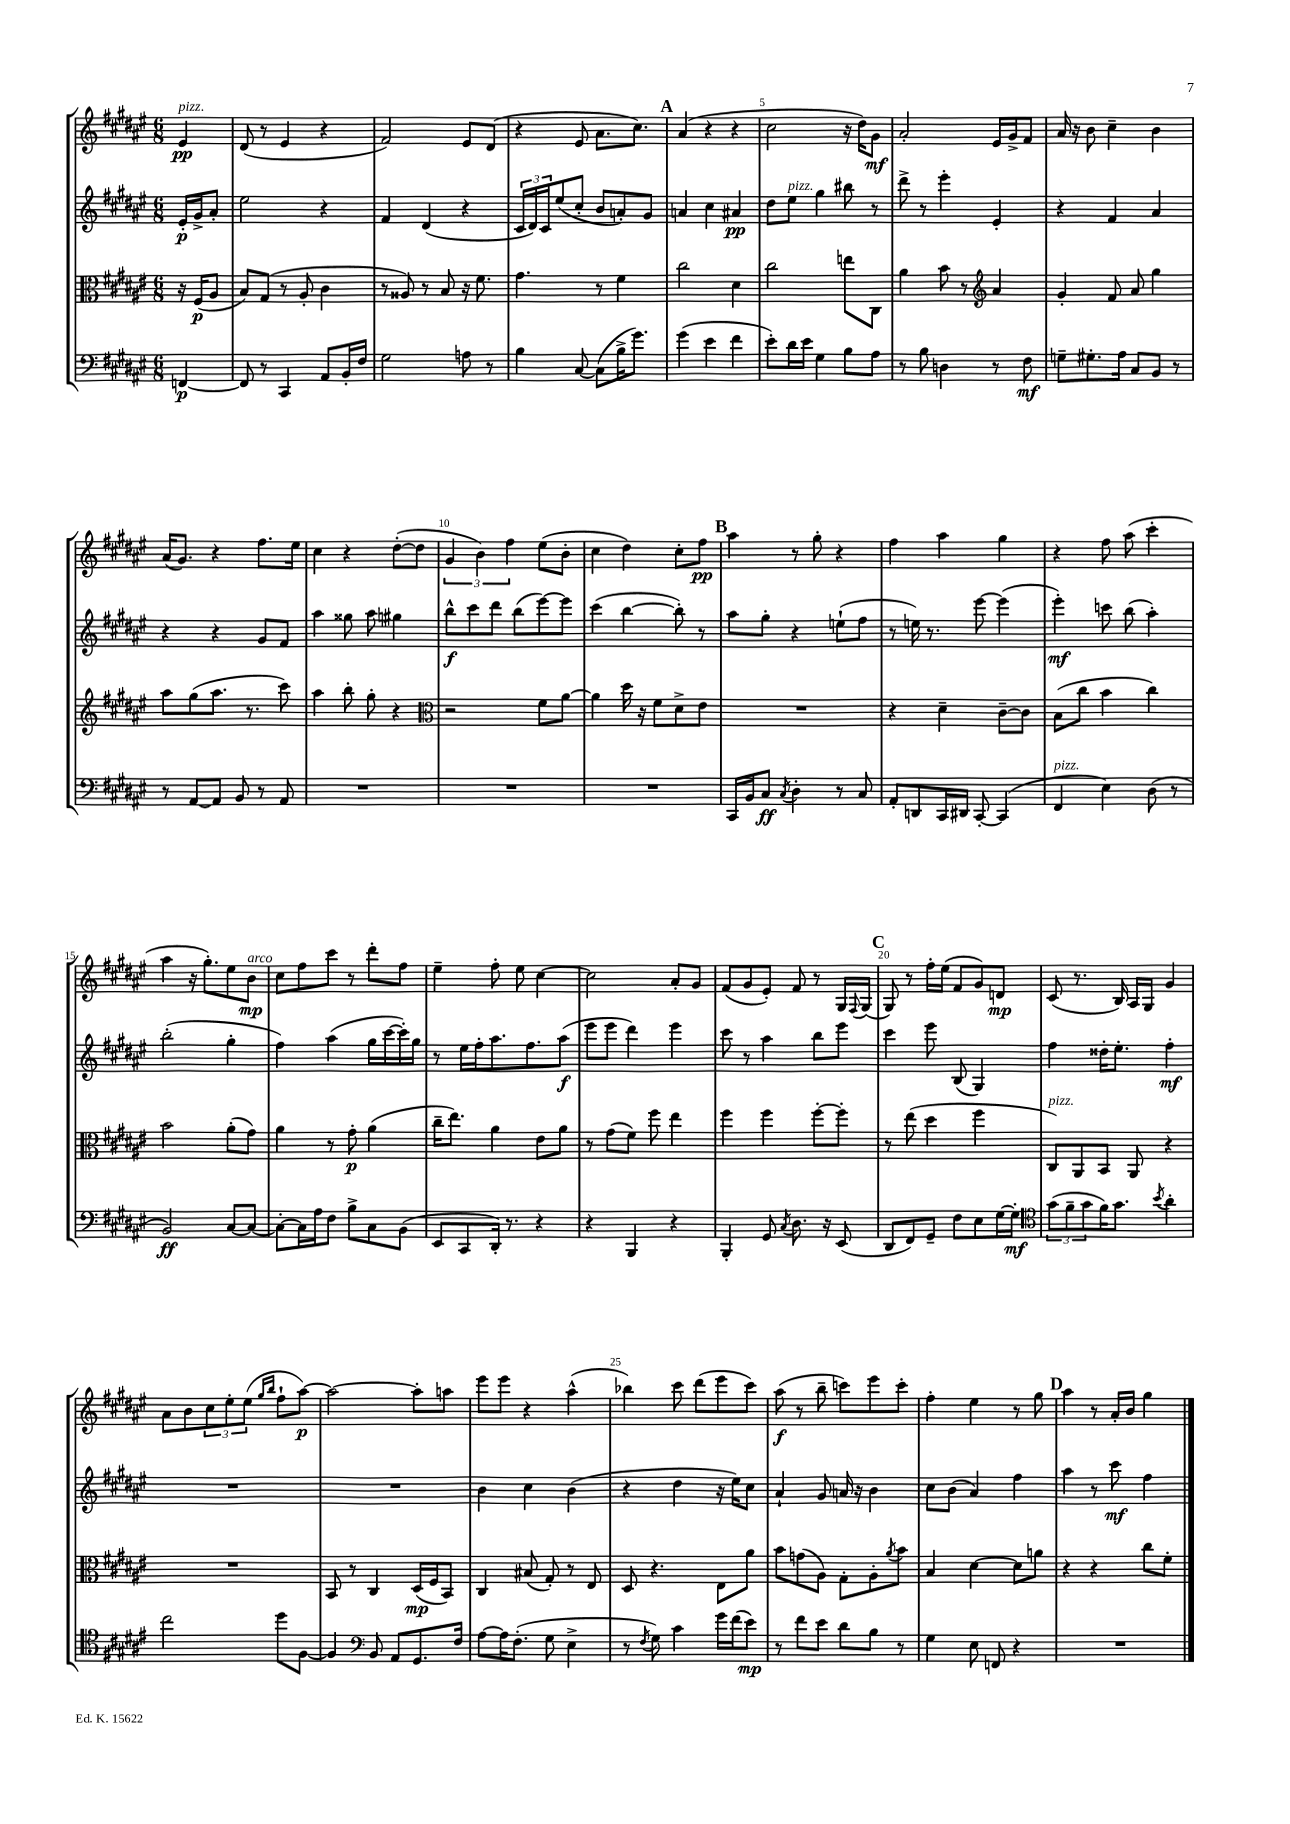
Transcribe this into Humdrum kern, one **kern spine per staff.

**kern	**dynam	**kern	**dynam	**kern	**dynam	**kern	**dynam
*part4	*part4	*part3	*part3	*part2	*part2	*part1	*part1
*staff4	*staff4	*staff3	*staff3	*staff2	*staff2	*staff1	*staff1
*clefF4	*	*clefC3	*	*clefG2	*	*clefG2	*
*k[f#c#g#d#a#e#]	*	*k[f#c#g#d#a#e#]	*	*k[f#c#g#d#a#e#]	*	*k[f#c#g#d#a#e#]	*
*M6/8	*	*M6/8	*	*M6/8	*	*M6/8	*
=	=	=	=	=	=	=	=
!	!	!	!	!	!	!LO:TX:a:i:t=pizz.	!
[4FFn/	p	16r	.	16e#'/LL	p	4e#/	pp
.	.	(16F#/KL	p	16g#^/J	.	.	.
.	.	8A#/J	.	8a#'/J	.	.	.
=1	=1	=1	=1	=1	=1	=1	=1
8FF/]	.	8B/L)	.	2ee#\	.	(8d#/	.
8r	.	(8G#/J	.	.	.	8r	.
4CC#/	.	8r	.	.	.	4e#/	.
.	.	8A#'/	.	.	.	.	.
8AA#/L	.	4c#\	.	4r	.	4r	.
16BB'/L	.	.	.	.	.	.	.
16F#/JJ	.	.	.	.	.	.	.
=2	=2	=2	=2	=2	=2	=2	=2
2G#\	.	8r	.	4f#/	.	2f#/)	.
.	.	8A##X/)	.	.	.	.	.
.	.	8r	.	(4d#/	.	.	.
.	.	8B/	.	.	.	.	.
8An\	.	16r	.	4r	.	8e#/L	.
.	.	8.f#\	.	.	.	.	.
8r	.	.	.	.	.	(8d#/J	.
=3	=3	=3	=3	=3	=3	=3	=3
4B\	.	4.g#\	.	24c#/LL	.	4r	.
.	.	.	.	24d#/)	.	.	.
.	.	.	.	24c#/J	.	.	.
.	.	.	.	(8ee#/	.	.	.
[8C#/	.	.	.	8cc#'/J	.	8e#/	.
(8C#\L]	.	8r	.	8b/L	.	8.a#\L	.
16B^\K	.	4f#\	.	8an'/)	.	.	.
8.g#\J)	.	.	.	.	.	8.cc#\J)	.
.	.	.	.	8g#/J	.	.	.
!!LO:REH:place=s1:t=A
=4	=4	=4	=4	=4	=4	=4	=4
(4g#\	.	2cc#\	.	4an/	.	(4a#/	.
4e#\	.	.	.	4cc#\	.	4r	.
4f#\	.	4d#\	.	4a#X/	pp	4r	.
=5	=5	=5	=5	=5	=5	=5	=5
8e#'\L)	.	2cc#\	.	8dd#\L	.	2cc#\	.
!	!	!	!	!LO:TX:a:i:t=pizz.	!	!	!
16d#\L	.	.	.	8ee#\J	.	.	.
16e#\JJ	.	.	.	.	.	.	.
4G#\	.	.	.	4gg#\	.	.	.
8B\L	.	8een\L	.	8bb#X\	.	16r	.
.	.	.	.	.	.	16dd#\KL)	.
8A#\J	.	8C#\J	.	8r	.	8g#\J	mf
=6	=6	=6	=6	=6	=6	=6	=6
8r	.	4a#\	.	8ddd#^\	.	2a#'/	.
8B\	.	.	.	8r	.	.	.
4Dn\	.	8b\	.	4eee#'\	.	.	.
.	.	8r	.	.	.	.	.
*	*	*clefG2	*	*	*	*	*
8r	.	4a#/	.	4e#'/	.	16e#/LL	.
.	.	.	.	.	.	16g#^/J	.
8F#\	mf	.	.	.	.	8f#/J	.
=7	=7	=7	=7	=7	=7	=7	=7
8Gn~\L	.	4g#'/	.	4r	.	16a#/	.
.	.	.	.	.	.	16r	.
8.G#X'\	.	.	.	.	.	8b\	.
.	.	8f#/	.	4f#/	.	4cc#~\	.
16A#\Jk	.	.	.	.	.	.	.
8C#/L	.	8a#/	.	.	.	.	.
8BB/J	.	4gg#\	.	4a#/	.	4b\	.
8r	.	.	.	.	.	.	.
!!LO:LB:g=z
=8	=8	=8	=8	=8	=8	=8	=8
8r	.	8aa#\L	.	4r	.	(16a#/KL	.
.	.	.	.	.	.	8.g#/J)	.
[8AA#/L	.	(8gg#\	.	.	.	.	.
8AA#/J]	.	8.aa#\J	.	4r	.	4r	.
8BB/	.	.	.	.	.	.	.
.	.	8.r	.	.	.	.	.
8r	.	.	.	8g#/L	.	8.ff#\L	.
8AA#/	.	8ccc#\)	.	8f#/J	.	.	.
.	.	.	.	.	.	16ee#\Jk	.
=9	=9	=9	=9	=9	=9	=9	=9
2.r	.	4aa#\	.	4aa#\	.	4cc#\	.
.	.	8bb'\	.	8gg##X\	.	4r	.
.	.	8gg#'\	.	8aa#\	.	.	.
.	.	4r	.	4gg#X\	.	([8dd#'\L	.
.	.	.	.	.	.	8dd#\J]	.
=10	=10	=10	=10	=10	=10	=10	=10
*	*	*clefC3	*	*	*	*	*
2.r	.	2r	.	8bb^^\L	f	6g#/	.
.	.	.	.	8ccc#\	.	.	.
.	.	.	.	.	.	6b\)	.
.	.	.	.	8ddd#\J	.	.	.
.	.	.	.	.	.	6ff#\	.
.	.	.	.	(8bb\L	.	.	.
.	.	8f#\L	.	[8eee#\)	.	(8ee#\L	.
.	.	[8a#\J	.	8eee#\J]	.	8b'\J	.
=11	=11	=11	=11	=11	=11	=11	=11
2.r	.	4a#\]	.	(4ccc#\	.	4cc#\	.
.	.	16dd#\	.	[4bb\	.	4dd#\)	.
.	.	16r	.	.	.	.	.
.	.	8f#\L	.	.	.	.	.
.	.	8d#^\	.	8bb'\])	.	8cc#'\L	.
.	.	8e#\J	.	8r	.	8ff#\J	pp
!!LO:REH:place=s1:t=B
=12	=12	=12	=12	=12	=12	=12	=12
16CC#/LL	.	2.r	.	8aa#\L	.	4aa#\	.
16BB/J	.	.	.	.	.	.	.
8C#/J	ff	.	.	8gg#'\J	.	.	.
8qC#/	.	.	.	.	.	.	.
4D#'\	.	.	.	4r	.	8r	.
.	.	.	.	.	.	8gg#'\	.
8r	.	.	.	(8een`\L	.	4r	.
8C#/	.	.	.	8ff#\J	.	.	.
=13	=13	=13	=13	=13	=13	=13	=13
8AA#'/L	.	4r	.	8r	.	4ff#\	.
8DDn/	.	.	.	16een\)	.	.	.
.	.	.	.	8.r	.	.	.
16CC#/L	.	4d#~\	.	.	.	4aa#\	.
16DD#X/JJ	.	.	.	.	.	.	.
[8CC#'/	.	.	.	[8eee#\	.	.	.
(4CC#/]	.	[8c#~\L	.	(4eee#\]	.	4gg#\	.
.	.	8c#\J]	.	.	.	.	.
=14	=14	=14	=14	=14	=14	=14	=14
!LO:TX:a:i:t=pizz.	!	!	!	!	!	!	!
4FF#/	.	(8B\L	.	4eee#'\)	mf	4r	.
.	.	8cc#\J	.	.	.	.	.
4E#\)	.	4b\	.	8cccn\	.	8ff#\	.
.	.	.	.	(8bb\	.	(8aa#\	.
(8D#\	.	4cc#\)	.	4aa#'\)	.	4ccc#'\	.
8r	.	.	.	.	.	.	.
!!LO:LB:g=z
=15	=15	=15	=15	=15	=15	=15	=15
2BB/)	ff	2b\	.	(2bb'\	.	4aa#\	.
.	.	.	.	.	.	16r	.
.	.	.	.	.	.	8.gg#'\L)	.
[8C#/L	.	(8a#'\L	.	4gg#'\	.	8ee#\	.
!	!	!	!	!	!	!LO:TX:a:i:t=arco	!
8C#/J_	.	8g#\J)	.	.	.	8b\J	mp
=16	=16	=16	=16	=16	=16	=16	=16
8C#'\L_	.	4a#\	.	4ff#\)	.	8cc#\L	.
16C#\L]	.	.	.	.	.	8ff#\	.
16A#\J	.	.	.	.	.	.	.
8F#\J	.	8r	.	(4aa#\	.	8ccc#\J	.
8B^\L	.	8g#'\	p	.	.	8r	.
8C#\	.	(4a#\	.	16gg#\LL	.	8ddd#'\L	.
.	.	.	.	[16ccc#\	.	.	.
(8BB\J	.	.	.	16ccc#'\])	.	8ff#\J	.
.	.	.	.	16gg#\JJ	.	.	.
=17	=17	=17	=17	=17	=17	=17	=17
8EE#/L	.	16cc#~\KL	.	8r	.	4ee#~\	.
.	.	8.ee#\J)	.	.	.	.	.
8CC#/	.	.	.	16ee#\LL	.	.	.
.	.	.	.	16ff#'\J	.	.	.
16DD#'/Jk)	.	4a#\	.	8.aa#\	.	8ff#'\	.
8.r	.	.	.	.	.	.	.
.	.	.	.	.	.	8ee#\	.
.	.	.	.	8.ff#\	.	.	.
4r	.	8e#\L	.	.	.	[4cc#\	.
.	.	8a#\J	.	(8aa#\J	f	.	.
=18	=18	=18	=18	=18	=18	=18	=18
4r	.	8r	.	8eee#\L	.	2cc#\]	.
.	.	(8g#\L	.	8eee#\J	.	.	.
4BBB/	.	8f#\J)	.	4ddd#\)	.	.	.
.	.	8ff#\	.	.	.	.	.
4r	.	4ee#\	.	4eee#\	.	8a#'/L	.
.	.	.	.	.	.	8g#/J	.
=19	=19	=19	=19	=19	=19	=19	=19
4BBB'/	.	4ff#\	.	8ccc#\	.	(8f#/L	.
.	.	.	.	8r	.	8g#/	.
8GG#/	.	4ff#\	.	4aa#\	.	8e#'/J)	.
8qC#/	.	.	.	.	.	.	.
8.D#\	.	.	.	.	.	8f#/	.
.	.	[8ff#'\L	.	8bb\L	.	8r	.
16r	.	.	.	.	.	.	.
(8EE#/	.	8ff#'\J]	.	8eee#\J	.	16G#/LL	.
.	.	.	.	.	.	8qqF#/	.
.	.	.	.	.	.	(16G#/JJ	.
!!LO:REH:place=s1:t=C
=20	=20	=20	=20	=20	=20	=20	=20
8DD#/L	.	8r	.	4ccc#\	.	8G#/)	.
8FF#/)	.	(8ee#\	.	.	.	8r	.
8GG#~/J	.	4dd#\	.	8eee#\	.	16ff#'\LL	.
.	.	.	.	.	.	(16ee#\JJ	.
8F#\L	.	.	.	(8B/	.	8f#/L	.
8E#\	.	4ff#\	.	4G#/)	.	8g#/)	.
[16G#\L	.	.	.	.	.	8dn/J	mp
16G#'\JJ]	mf	.	.	.	.	.	.
=21	=21	=21	=21	=21	=21	=21	=21
*clefC4	*	*	*	*	*	*	*
!	!	!LO:TX:a:i:t=pizz.	!	!	!	!	!
(12g#\L	.	8C#/L)	.	4ff#\	.	(8c#/	.
12f#~\	.	.	.	.	.	.	.
.	.	8AA#/	.	.	.	8.r	.
12g#\	.	.	.	.	.	.	.
16f#\K)	.	8BB/J	.	16dd##X'\KL	.	.	.
8.g#\J	.	.	.	8.ee#'\J	.	16B/)	.
.	.	8AA#/	.	.	.	16A#/LL	.
.	.	.	.	.	.	16G#/JJ	.
8qb/	.	.	.	.	.	.	.
4a#'\	.	4r	.	4ff#'\	mf	4g#/	.
!!LO:LB:g=z
=22	=22	=22	=22	=22	=22	=22	=22
2cc#\	.	2.r	.	2.r	.	8a#\L	.
.	.	.	.	.	.	8b\	.
.	.	.	.	.	.	12cc#\	.
.	.	.	.	.	.	12ee#'\	.
.	.	.	.	.	.	(12ee#\J	.
.	.	.	.	.	.	16qqgg#/LL	.
.	.	.	.	.	.	16qqbb/JJ	.
8dd#\L	.	.	.	.	.	8ff#`\L	.
[8F#\J	.	.	.	.	.	[8aa#\J)	p
=23	=23	=23	=23	=23	=23	=23	=23
4F#/]	.	8BB/	.	2.r	.	2aa#\_	.
.	.	8r	.	.	.	.	.
*clefF4	*	*	*	*	*	*	*
8BB/	.	4C#/	.	.	.	.	.
8AA#/L	.	.	.	.	.	.	.
8.GG#/	.	(16D#/LL	mp	.	.	8aa#'\L]	.
.	.	16F#/J	.	.	.	.	.
.	.	8BB/J)	.	.	.	8aan\J	.
16F#/Jk	.	.	.	.	.	.	.
=24	=24	=24	=24	=24	=24	=24	=24
[8A#\L	.	4C#/	.	4b\	.	8eee#\L	.
16A#\K]	.	.	.	.	.	8eee#\J	.
(8.F#'\J	.	.	.	.	.	.	.
.	.	(8B#X/	.	4cc#\	.	4r	.
8G#\	.	8G#'/)	.	.	.	.	.
4E#^\	.	8r	.	(4b\	.	(4aa#^^\	.
.	.	8E#/	.	.	.	.	.
=25	=25	=25	=25	=25	=25	=25	=25
8r	.	8D#/	.	4r	.	4bb-X\)	.
8qF#/	.	.	.	.	.	.	.
8G#\)	.	4.r	.	.	.	.	.
4c#\	.	.	.	4dd#\	.	8ccc#\	.
.	.	.	.	.	.	(8ddd#\L	.
16g#\LL	.	8E#\L	.	16r	.	8eee#\	.
(16f#\J	.	.	.	16ee#\KL)	.	.	.
8e#\J)	mp	8a#\J	.	8cc#\J	.	8ccc#\J)	.
=26	=26	=26	=26	=26	=26	=26	=26
8r	.	8b\L	.	4a#`/	.	(8aa#\	f
8f#\L	.	(8gn\	.	.	.	8r	.
8e#\J	.	8A#\J)	.	8g#/	.	8bb~\	.
8d#\L	.	8G#'\L	.	16an/	.	8cccn\L)	.
.	.	.	.	16r	.	.	.
8B\J	.	8A#'\	.	4b\	.	8eee#\	.
.	.	8qa#/	.	.	.	.	.
8r	.	8b\J	.	.	.	8ccc'\J	.
=27	=27	=27	=27	=27	=27	=27	=27
4G#\	.	4B/	.	8cc#\L	.	4ff#'\	.
.	.	.	.	(8b\J	.	.	.
8E#\	.	[4d#\	.	4a#/)	.	4ee#\	.
8FFn/	.	.	.	.	.	.	.
4r	.	8d#\L]	.	4ff#\	.	8r	.
.	.	8an\J	.	.	.	8gg#\	.
!!LO:REH:place=s1:t=D
=28	=28	=28	=28	=28	=28	=28	=28
2.r	.	4r	.	4aa#\	.	4aa#\	.
.	.	4r	.	8r	.	8r	.
.	.	.	.	8ccc#\	mf	16a#'/LL	.
.	.	.	.	.	.	16b/JJ	.
.	.	8cc#\L	.	4ff#\	.	4gg#\	.
.	.	8f#'\J	.	.	.	.	.
==	==	==	==	==	==	==	==
*-	*-	*-	*-	*-	*-	*-	*-
